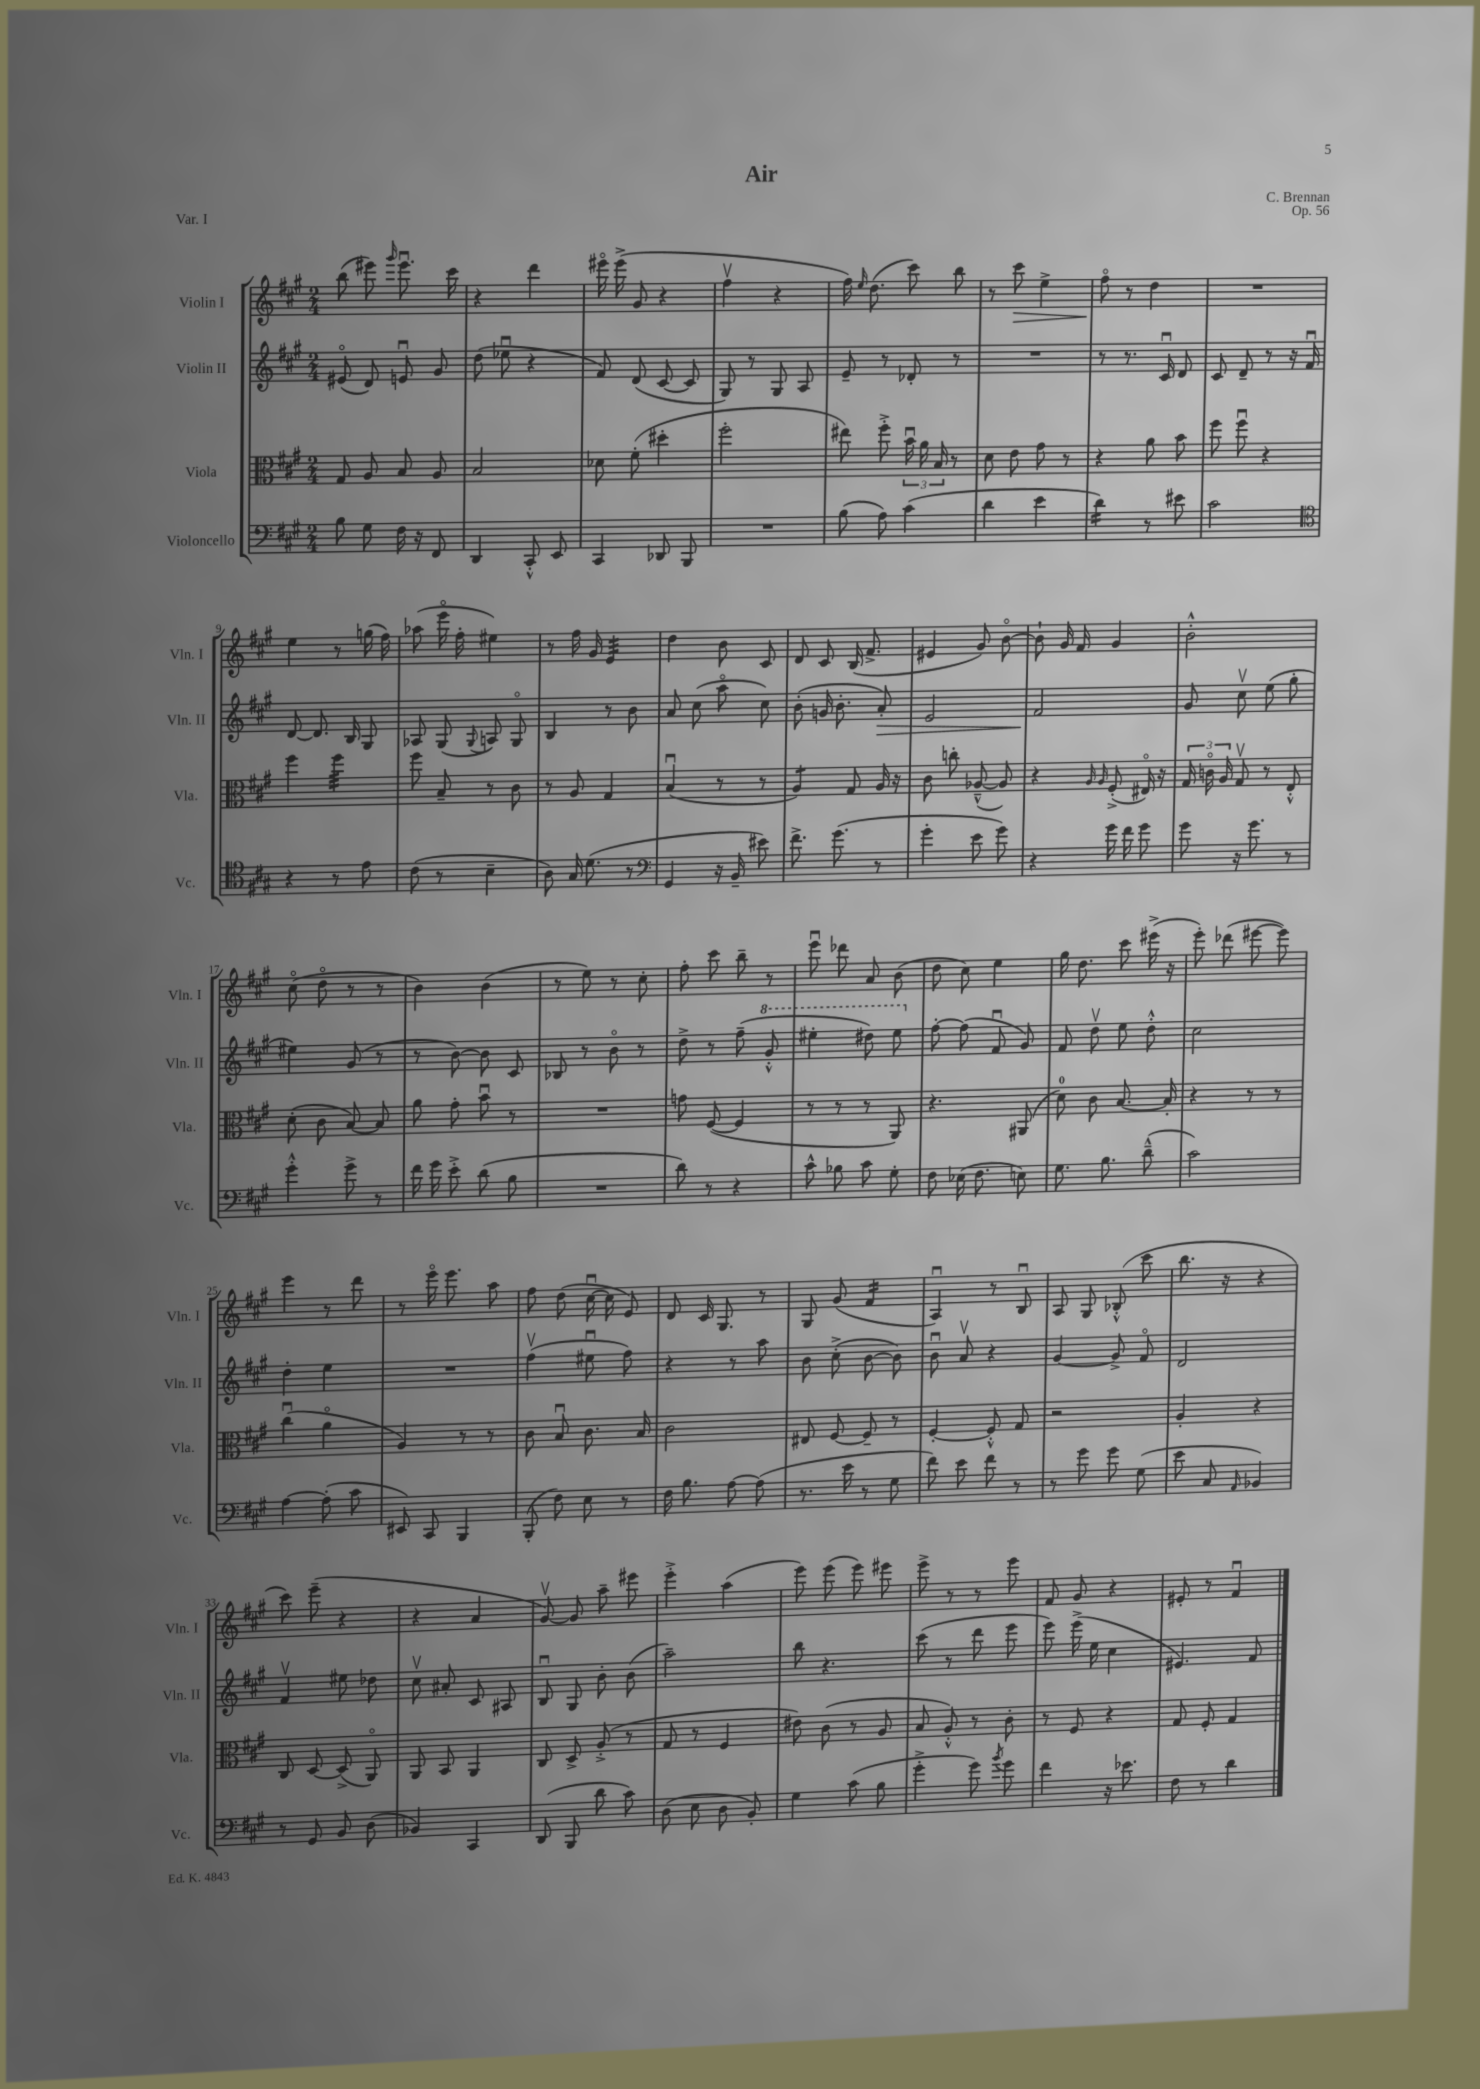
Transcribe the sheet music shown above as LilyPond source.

\header { title = "Air" composer = "C. Brennan" opus = "Op. 56" piece = "Var. I" }
<<
\new StaffGroup <<
\new Staff = "s0" \with { instrumentName = "Violin I" shortInstrumentName = "Vln. I" } {
    \clef treble \key a \major \numericTimeSignature \time 2/4
    \autoBeamOff b''8( eis'''8) \grace { gis'''16 } eis'''8.\downbow cis'''16 |
    r4 d'''4 |
    eis'''16\flageolet eis'''16->( gis'8 r4 |
    fis''4\upbow r4 |
    fis''16) \grace { e''16 } d''8.( cis'''8) b''8 |
    r8 cis'''8\> e''4-> |
    fis''8\flageolet\! r8 d''4 |
    R2 |
    e''4 r8 g''16( fis''16) |
    aes''8( e'''16\flageolet fis''16-. eis''4) |
    r8 fis''16 gis'16 e'4:32 |
    d''4 b'8 cis'8 |
    d'8 cis'8 b16( fis'8.-> |
    eis'4 gis'8) b'8~\flageolet |
    b'8-! gis'16 fis'16 gis'4 |
    b'2-.-^ |
    cis''8\flageolet( d''8\flageolet r8 r8 |
    b'4) b'4( |
    r8 e''8) r8 cis''8-. |
    fis''8-. cis'''8 b''8-- r8 |
    e'''8\downbow des'''8 a'8 b'8( |
    d''8 cis''8) e''4 |
    gis''16 d''8. cis'''8 eis'''16->( r16 |
    e'''8-.) des'''8( eis'''8~ eis'''8) |
    e'''4 r8 d'''8 |
    r8 e'''16\flageolet e'''8. a''8 |
    fis''8 d''8( cis''16~\downbow cis''16 e'8) |
    d'8 cis'16 gis8. r8 |
    gis8 gis'8( fis'4:16 |
    a4\downbow) r8 b8\downbow |
    a8 gis8 bes8-.-^( cis'''8 |
    b''8. r16 r4 |
    cis'''8) e'''8--( r4 |
    r4 a'4 |
    gis'8~\upbow) gis'8 a''8-- eis'''8 |
    e'''4-.-> a''4( |
    e'''8) e'''8( e'''8) eis'''8 |
    e'''8-> r8 r8 e'''8 |
    fis'8 gis'8 r4 |
    eis'8-. r8 fis'4\downbow \bar "|." |
}
\new Staff = "s1" \with { instrumentName = "Violin II" shortInstrumentName = "Vln. II" } {
    \clef treble \key a \major \numericTimeSignature \time 2/4
    \autoBeamOff eis'8\flageolet( d'8) e'8\downbow gis'8 |
    d''8( ees''8\downbow r4 |
    fis'8) d'8( cis'8~ cis'8 |
    gis8) r8 gis8 a8 |
    e'8-- r8 des'8-. r8 |
    R2 |
    r8 r8. cis'16\downbow d'8 |
    cis'8 d'8-- r8 r16 fis'16\downbow |
    d'8~ d'8. b16 gis8 |
    aes8 gis8( \appoggiatura { gis8 } a8) gis8\flageolet |
    b4 r8 b'8 |
    a'8 cis''8( a''8\flageolet cis''8) |
    b'8-.( g'16 b'8.-. a'8-.\>) |
    e'2 |
    fis'2\! |
    gis'8 cis''8\upbow e''8( gis''8-. |
    eis''4) gis'8( r8 |
    r8 b'8~) b'8 cis'8 |
    bes8 r8 b'8\flageolet r8 |
    d''8-> r8 fis''8--( \ottava #1 gis''8-.-^ |
    eis'''4-. dis'''8) eis'''8 \ottava #0 |
    fis''8~-. fis''8( fis'8\downbow gis'8) |
    fis'8 d''8\upbow e''8 d''8-.-^ |
    cis''2 |
    d''4-. e''4 |
    R2 |
    fis''4\upbow( eis''8\downbow fis''8) |
    r4 r8 a''8 |
    b'8 cis''8-.->( b'8~ b'8) |
    b'8\downbow a'8\upbow r4 |
    gis'4~ gis'8-> fis'8\flageolet |
    d'2 |
    fis'4\upbow eis''8 des''8 |
    cis''8\upbow ais'8-. cis'8 ais8 |
    b8\downbow gis8 b'8-. b'8( |
    a''2--) |
    b''8 r4. |
    cis'''8( r8 d'''8 e'''8 |
    e'''8) e'''16->( e''16 cis''4 |
    eis'4.) fis'8 \bar "|." |
}
\new Staff = "s2" \with { instrumentName = "Viola" shortInstrumentName = "Vla." } {
    \clef alto \key a \major \numericTimeSignature \time 2/4
    \autoBeamOff gis8 a8 b8 a8 |
    b2 |
    des'8 fis'8-.( dis''4-. |
    fis''2-. |
    eis''8) fis''8-.-> \tuplet 3/2 { b'16\downbow a'16 b16 } r8 |
    d'8 e'8 gis'8 r8 |
    r4 a'8 b'8 |
    fis''8 fis''8\downbow r4 |
    fis''4 fis''4:32 |
    fis''8 b8-- r8 cis'8 |
    r8 a8 gis4 |
    b4\downbow( r8 r8 |
    a4:8) gis8 a16 r16 |
    cis'8 c''8-. aes8~---^( aes8) |
    r4 \grace { a16 a16 } fis8-.->( eis16\flageolet) r16 |
    \tuplet 3/2 { gis16 c'16\flageolet a16 } gis8\upbow r8 e8-.-^ |
    d'8-.( cis'8 b8~) b8 |
    a'8 gis'8-. b'8\downbow r8 |
    R2 |
    g'8 fis8~( fis4 |
    r8 r8 r8 a,8) |
    r4. ais,8( |
    d'8-0) cis'8 b8.~ b16-. |
    r4 r8 r8 |
    cis''4\downbow( a'4\flageolet |
    a4) r8 r8 |
    cis'8 b8\downbow cis'8. b16 |
    cis'2 |
    eis8 fis8~ fis8-- r8 |
    fis4~-. fis8-.-^ gis8 |
    r2 |
    a4-. r4 |
    cis8 d8~ d8->( a,8\flageolet) |
    a,8 b,8 a,4 |
    cis8 d8-> a8-.->( r8 |
    gis8 r8 fis4 |
    eis'8) cis'8( r8 a8 |
    b8 a8-.-^) r8 cis'8-. |
    r8 fis8 r4 |
    gis8 fis8-. gis4 \bar "|." |
}
\new Staff = "s3" \with { instrumentName = "Violoncello" shortInstrumentName = "Vc." } {
    \clef bass \key a \major \numericTimeSignature \time 2/4
    \autoBeamOff b8 gis8 fis16 r16 fis,8 |
    d,4 cis,8-.-^ e,8 |
    cis,4 des,8 b,,8 |
    R2 |
    b8( a8) cis'4( |
    d'4 e'4 |
    d'4:16) r8 eis'8 |
    cis'2 |
    \clef tenor r4 r8 e'8 |
    cis'8( r8 b4-- |
    a8) gis16 d'8.( r8 |
    \clef bass gis,4 r16 b,16-- eis'8) |
    fis'8.-> gis'8.( r8 |
    gis'4-. e'8 gis'8) |
    r4 gis'16 fis'16 gis'8 |
    gis'8 r16 gis'8. r8 |
    gis'4-.-^ gis'8-> r8 |
    fis'16 gis'16 e'8-.-> d'8( b8 |
    R2 |
    d'8) r8 r4 |
    cis'8-^ bes8 cis'8 gis8-. |
    fis8 ees16( fis8. e8) |
    gis8. b8. d'8---^( |
    cis'2) |
    a4~ a8-.( cis'8 |
    eis,8) cis,8 b,,4 |
    b,,8-.( fis8) e8 r8 |
    fis16 b8. a8~ a8( |
    r8. e'16 r8 gis8 |
    fis'8) e'8 fis'8 r8 |
    r8 gis'8 gis'8 gis8( |
    e'8 cis8 \grace { a,16 } bes,4) |
    r8 gis,8 b,8 d8( |
    bes,4) cis,4 |
    d,8( b,,8 d'8 cis'8) |
    d8( e8 d8 b,8-.) |
    gis4 cis'8( b8 |
    gis'4-.-> gis'8) \acciaccatura { b'8 } gis'8 |
    fis'4 r16 ees'8. |
    fis8 r8 d'4 \bar "|." |
}
>>
>>
